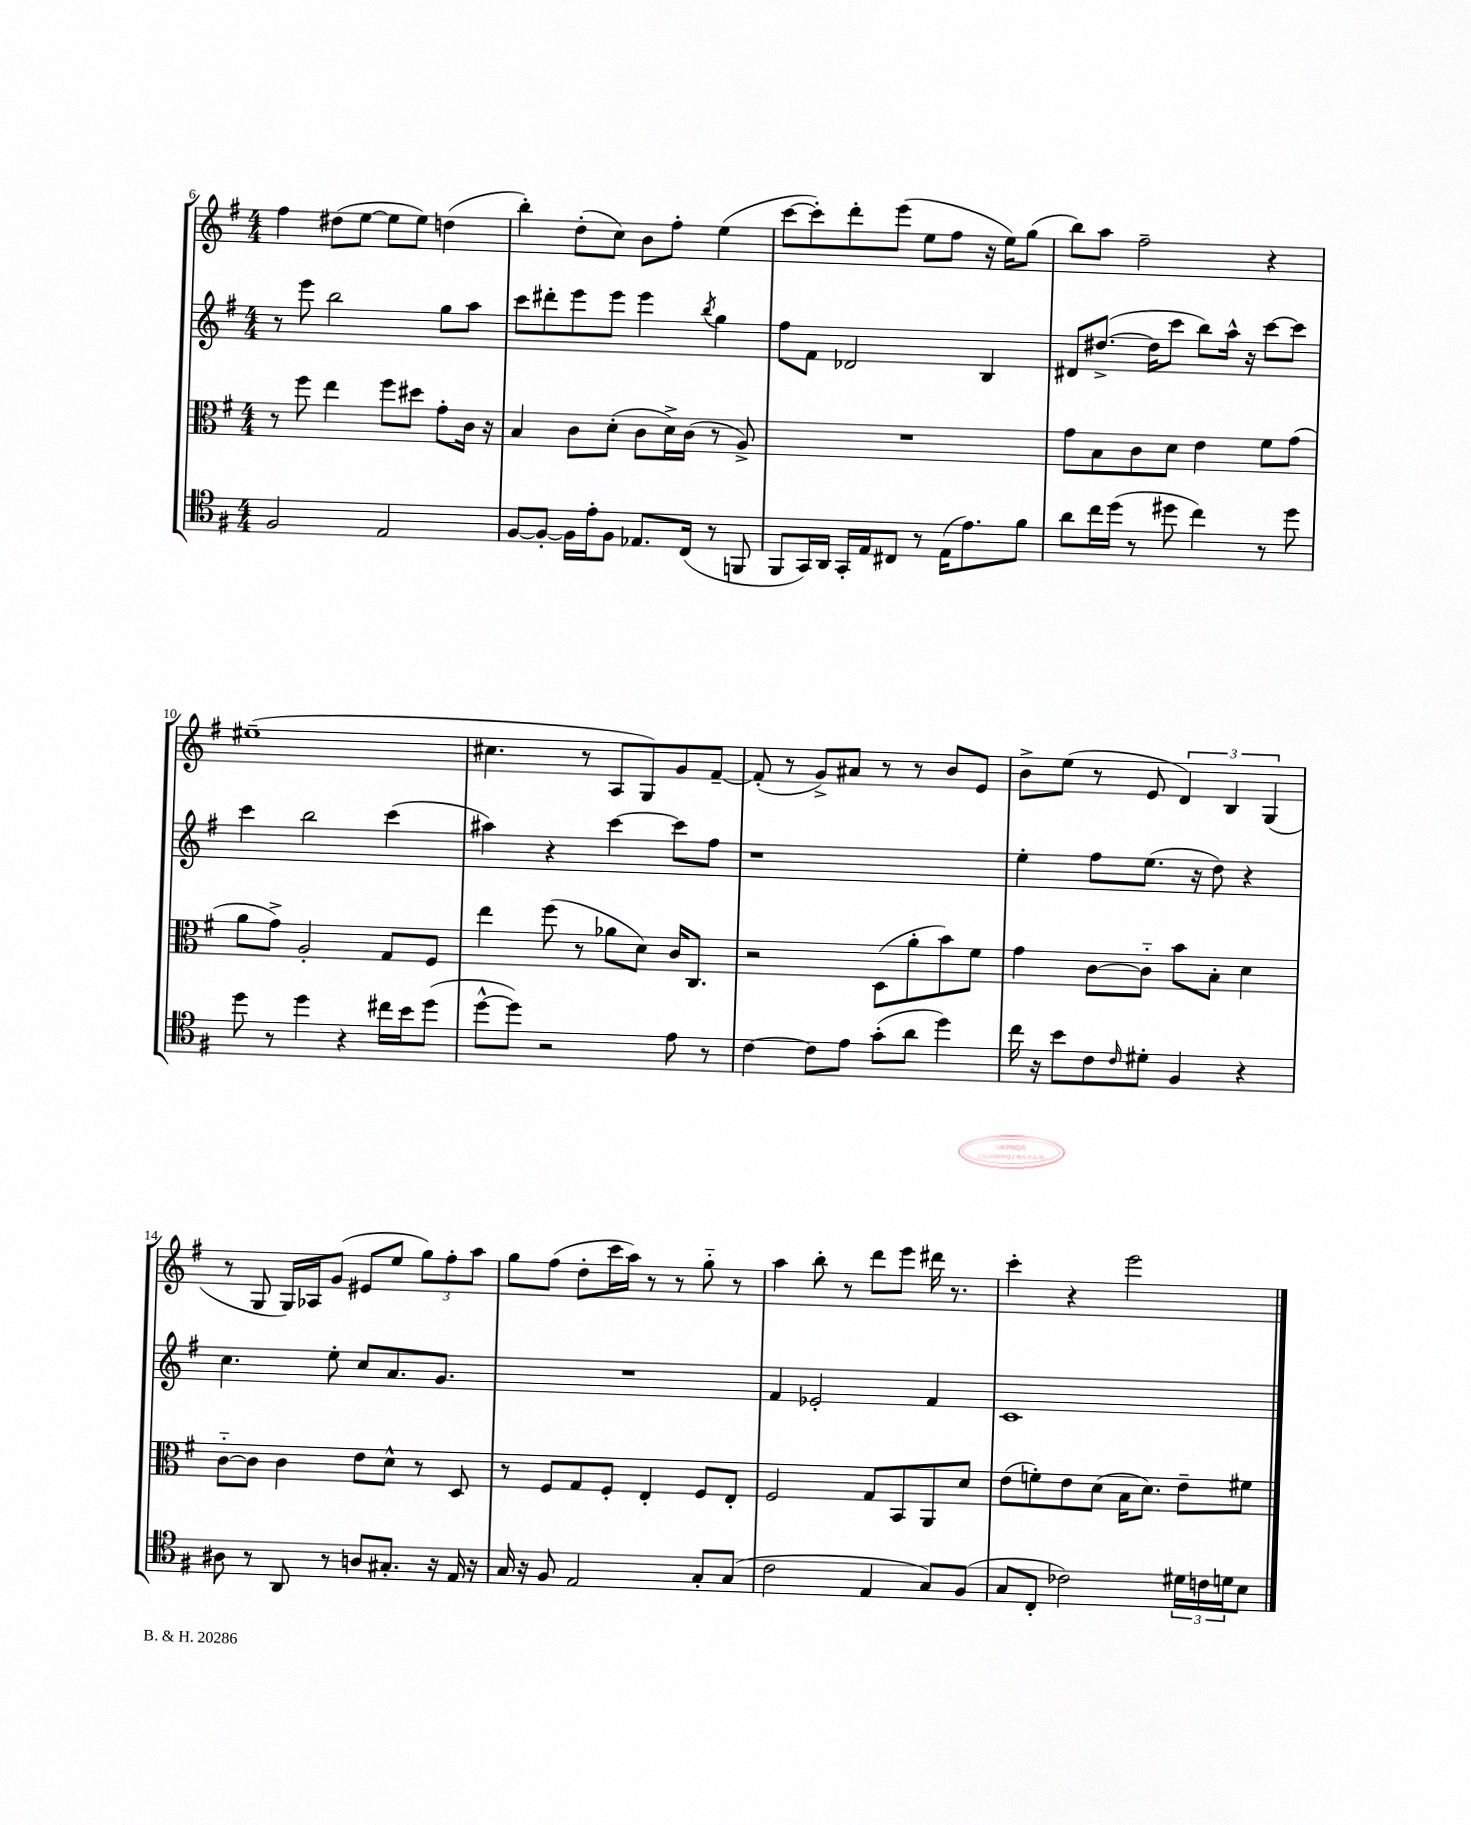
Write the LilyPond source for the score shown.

<<
\new StaffGroup <<
\new Staff = "s0" {
    \clef treble \key g \major \numericTimeSignature \time 4/4
    fis''4 dis''8( e''8~ e''8 e''8) d''4( |
    b''4-.) d''8-.( c''8) b'8 fis''8-. e''4( |
    c'''8~ c'''8-.) d'''8-. e'''8( e''8 fis''8 r16 e''16) g''8( |
    b''8) a''8 fis''2-- r4 |
    eis''1--( |
    cis''4. r8 a8 g8) g'8 fis'8~-- |
    fis'8-.( r8 g'8->) ais'8 r8 r8 b'8 e'8 |
    b'8-> e''8( r8 e'8 \tuplet 3/2 { d'4) b4 g4( } |
    r8 g8 g16) aes16 g'8( eis'8 e''8 \tuplet 3/2 { g''8) fis''8-. a''8 } |
    g''8 fis''8( d''8-. c'''16 a''16) r8 r8 g''8-_ r8 |
    a''4 b''8-. r8 d'''8 e'''8 dis'''16 r8. |
    c'''4-. r4 e'''2 \bar "|." |
}
\new Staff = "s1" {
    \clef treble \key g \major \numericTimeSignature \time 4/4
    r8 e'''8 b''2 g''8 a''8 |
    c'''8 dis'''8-. e'''8 e'''8 e'''4 \acciaccatura { b''8 } g''4 |
    fis''8 fis'8 des'2 b4 |
    dis'8 dis''8.~->( dis''16 c'''8 b''8) a''16-^ r16 c'''8~ c'''8 |
    c'''4 b''2 c'''4( |
    ais''4) r4 c'''4~ c'''8 fis''8 |
    r1 |
    e''4-. fis''8 e''8.( r16 d''8) r4 |
    c''4. e''8-. c''8 a'8. g'8. |
    R1 |
    fis'4 ees'2-. fis'4 |
    c'1 \bar "|." |
}
\new Staff = "s2" {
    \clef alto \key g \major \numericTimeSignature \time 4/4
    r8 fis''8 e''4 fis''8 dis''8 g'8-. c'16 r16 |
    b4 c'8 d'8-.( c'8 d'16->) c'16( r8 a8->) |
    R1 |
    g'8 b8 c'8 d'8 e'4 fis'8 g'8( |
    a'8 g'8->) a2-. g8 fis8 |
    e''4 fis''8( r8 aes'8 d'8) c'16 c8. |
    r2 d8( a'8-. b'8) fis'8 |
    g'4 c'8~ c'8-_ b'8 b8-. d'4 |
    c'8~-_ c'8 c'4 e'8 d'8-^ r8 d8 |
    r8 fis8 g8 fis8-. e4-. fis8 e8-. |
    fis2 g8 b,8 a,8 d'8 |
    e'8( f'8-.) e'8 d'8( b16 d'8.) e'8-- fis'8 \bar "|." |
}
\new Staff = "s3" {
    \clef tenor \key g \major \numericTimeSignature \time 4/4
    fis2 e2 |
    fis8~ fis8~-. fis16 e'16-. fis8 ees8. c16( r8 f,8 |
    fis,8 g,16) a,16 g,16-. e16 cis8 r8 e16( e'8.) fis'8 |
    a'8 c''16 d''16( r8 dis''8 c''4) r8 dis''8 |
    d''8 r8 d''4 r4 cis''16 b'16 d''8( |
    d''8~-^ d''8) r2 e'8 r8 |
    c'4~ c'8 e'8 g'8-.( a'8 d''4) |
    c''16 r16 b'8 c'8 \grace { c'16 } dis'8-. fis4 r4 |
    ais8 r8 a,8 r8 a8 gis8.-. r16 e16 r16 |
    g16 r16 fis8 e2 g8-. g8( |
    c'2 e4 g8) fis8( |
    g8 c8-. ces'2) \tuplet 3/2 { dis'16 c'16 d'16 } b8 \bar "|." |
}
>>
>>
\layout { \context { \Score currentBarNumber = #6 } }
